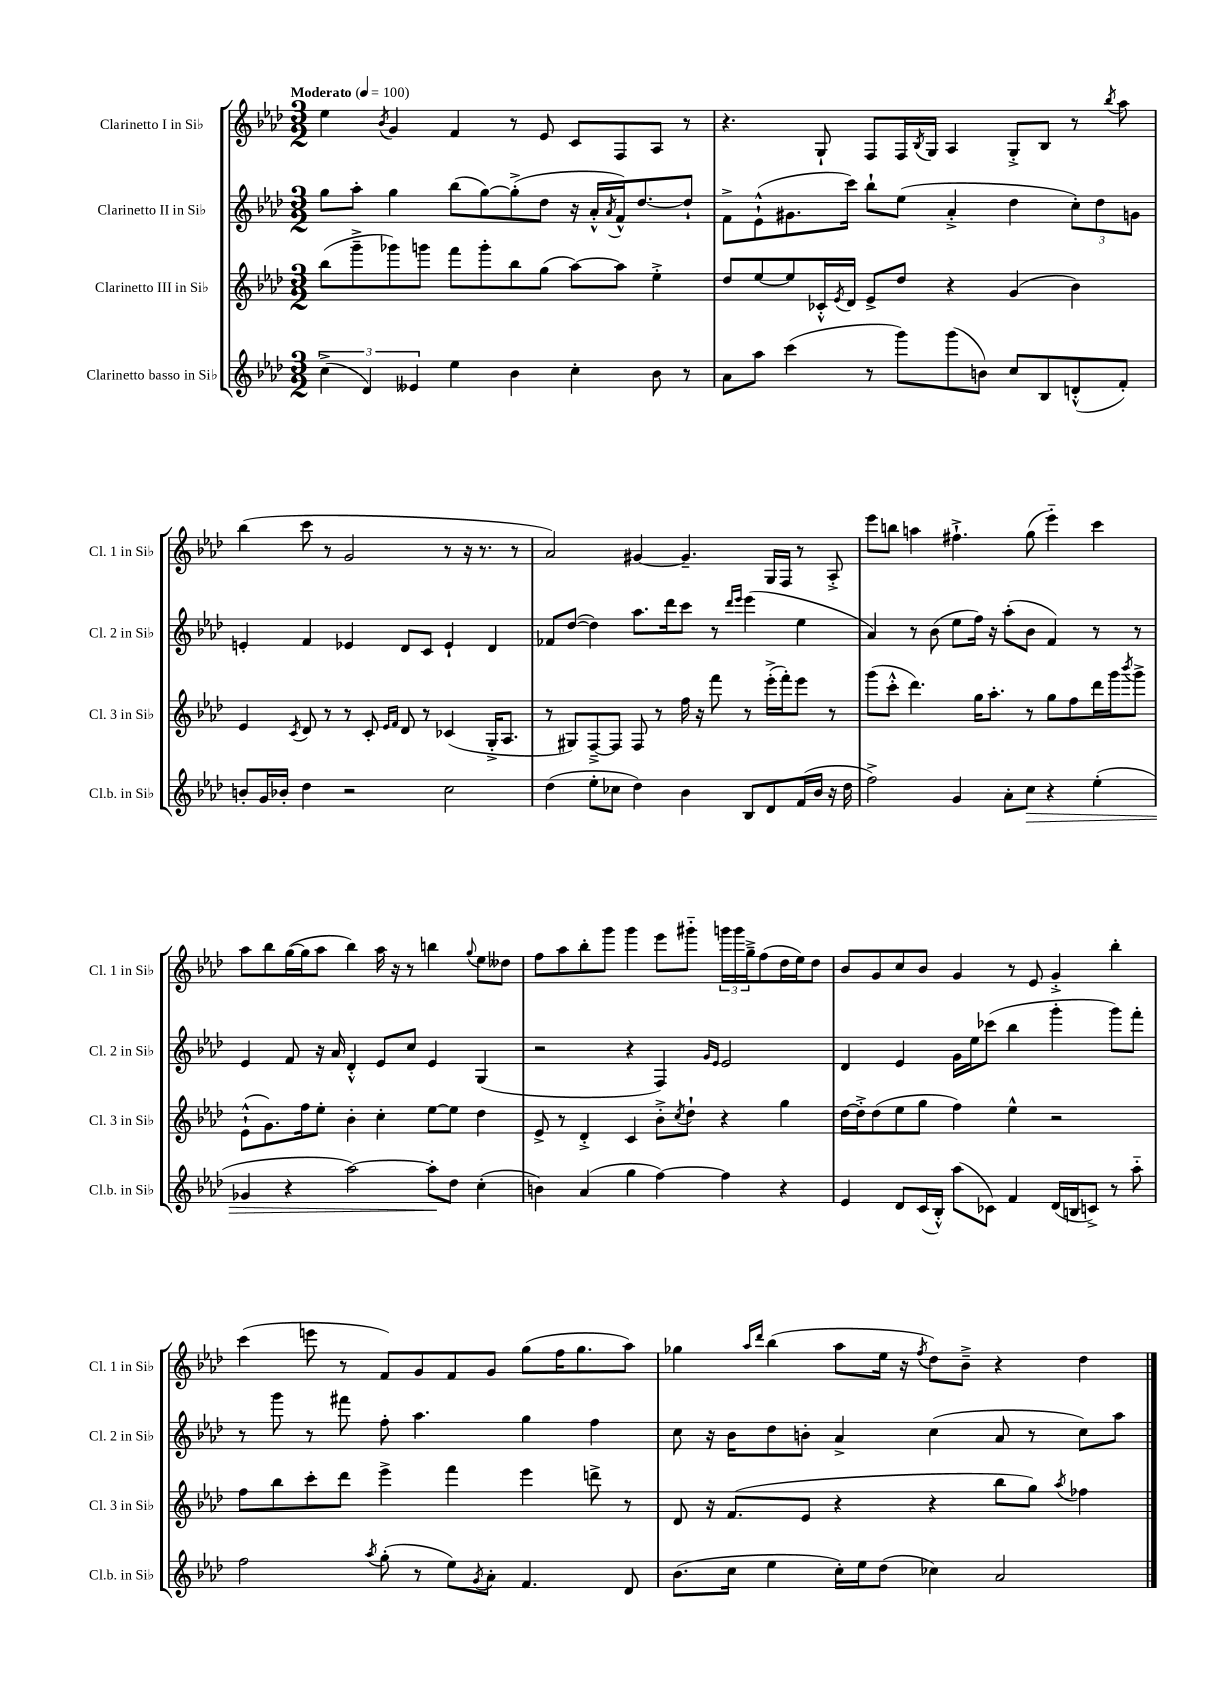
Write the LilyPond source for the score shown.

<<
\new StaffGroup <<
\new Staff = "s0" \with { instrumentName = "Clarinetto I in Sib" shortInstrumentName = "Cl. 1 in Sib" } {
    \clef treble \key aes \major \numericTimeSignature \time 3/2 \tempo "Moderato" 4 = 100
    ees''4 \acciaccatura { bes'8 } g'4 f'4 r8 ees'8 c'8 f8 aes8 r8 |
    r4. g8-! f8 f16 \acciaccatura { bes8 } g16 aes4 g8-.-> bes8 r8 \acciaccatura { bes''8 } aes''8 |
    bes''4( c'''8 r8 g'2 r8 r16 r8. r8 |
    aes'2) gis'4~ gis'4.-- g16 f16 r8 aes8-.-> |
    ees'''8 b''8 a''4 fis''4.-!-> g''8( ees'''4-_) c'''4 |
    aes''8 bes''8 g''16~( g''16 aes''8 bes''4) aes''16 r16 r8 b''4 \appoggiatura { g''8 } ees''8 deses''8 |
    f''8 aes''8 bes''8-. g'''8 g'''4 ees'''8 gis'''8-_ \tuplet 3/2 { g'''16 g'''16 g''16---> } f''8( des''16 ees''16) des''8 |
    bes'8 g'8 c''8 bes'8 g'4 r8 ees'8 g'4-.-> bes''4-. |
    c'''4( e'''8 r8 f'8) g'8 f'8 g'8 g''8( f''16 g''8. aes''8) |
    ges''4 \grace { aes''16 des'''16 } bes''4( aes''8 ees''16 r16 \acciaccatura { f''8 } des''8) bes'8---> r4 des''4 \bar "|." |
}
\new Staff = "s1" \with { instrumentName = "Clarinetto II in Sib" shortInstrumentName = "Cl. 2 in Sib" } {
    \clef treble \key aes \major \numericTimeSignature \time 3/2
    g''8 aes''8-. g''4 bes''8( g''8~) g''8-.->( des''8 r16 aes'16-.-^ \acciaccatura { aes'8 } f'16-^) des''8.~ des''8-! |
    f'8-> ees'8-!-^( gis'8. c'''16) bes''8-! ees''8( aes'4-.-> des''4 \tuplet 3/2 { c''8-.) des''8 g'8 } |
    e'4-. f'4 ees'4 des'8 c'8 ees'4-! des'4 |
    fes'8 des''8~( des''4) aes''8. des'''16 c'''8 r8 \grace { des'''16 ees'''16 } ees'''4( ees''4 |
    aes'4) r8 bes'8( ees''8 f''16) r16 aes''8-.( bes'8 f'4) r8 r8 |
    ees'4 f'8 r16 aes'16 des'4-.-^ ees'8 c''8 ees'4 g4( |
    r2 r4 f4) \grace { g'16 ees'16 } ees'2 |
    des'4 ees'4 g'16 ees''16 ces'''8( bes''4 g'''4-. g'''8) f'''8-. |
    r8 g'''8 r8 fis'''8 f''8-. aes''4. g''4 f''4 |
    c''8 r16 bes'16 des''8 b'8-. aes'4-> c''4( aes'8 r8 c''8) aes''8 \bar "|." |
}
\new Staff = "s2" \with { instrumentName = "Clarinetto III in Sib" shortInstrumentName = "Cl. 3 in Sib" } {
    \clef treble \key aes \major \numericTimeSignature \time 3/2
    bes''8( g'''8---> ges'''8) g'''8 f'''8 g'''8-. bes''8 g''8( aes''8~) aes''8 ees''4-.-> |
    des''8 ees''8~ ees''8 ces'16-.-^ \acciaccatura { ees'8 } des'16 ees'8-> des''8 r4 g'4( bes'4) |
    ees'4 \acciaccatura { c'8 } des'8 r8 r8 c'8-. \grace { ees'16 f'16 } des'8 r8 ces'4( g16-.-> aes8. |
    r8 gis8) f8~---> f8 f8 r8 f''16 r16 f'''8 r8 ees'''16-.->( f'''16-.) ees'''8 r8 |
    g'''8( c'''8-.-^ des'''4.) g''16 aes''8.-. r8 g''8 f''8 des'''16 g'''16 \acciaccatura { bes'''8 } g'''8-> |
    ees'8-!-^( g'8.) f''16 ees''8-. bes'4-. c''4-. ees''8~ ees''8 des''4 |
    ees'8-> r8 des'4-.-> c'4 bes'8-.-> \acciaccatura { c''8 } des''8-! r4 g''4 |
    des''16~ des''16-.-> des''8( ees''8 g''8 f''4) ees''4-^ r2 |
    f''8 bes''8 c'''8-. des'''8 ees'''4-> f'''4 ees'''4 d'''8-> r8 |
    des'8 r16 f'8.( ees'8 r4 r4 bes''8 g''8) \acciaccatura { aes''8 } fes''4 \bar "|." |
}
\new Staff = "s3" \with { instrumentName = "Clarinetto basso in Sib" shortInstrumentName = "Cl.b. in Sib" } {
    \clef treble \key aes \major \numericTimeSignature \time 3/2
    \tuplet 3/2 { c''4->( des'4) eeses'4 } ees''4 bes'4 c''4-. bes'8 r8 |
    aes'8 aes''8 c'''4( r8 g'''8) g'''8( b'8) c''8 bes8 d'8-.-^( f'8-.) |
    b'8-. g'16 bes'16-. des''4 r2 c''2 |
    des''4( ees''8-. ces''8 des''4) bes'4 bes8 des'8 f'16( bes'16 r16 des''16 |
    f''2->) g'4 aes'8-. c''8\> r4 ees''4-.( |
    ges'4 r4 aes''2~) aes''8-.\! des''8 c''4-.( |
    b'4) aes'4( g''4 f''4~) f''4 r4 |
    ees'4 des'8 c'16( bes16-.-^) aes''8( ces'8) f'4 des'16( b16 c'8->) r8 aes''8-_ |
    f''2 \acciaccatura { aes''8 } g''8-.( r8 ees''8) \acciaccatura { g'8 } aes'8-. f'4. des'8 |
    bes'8.( c''16 ees''4 c''16-.) ees''16 des''8( ces''4) aes'2 \bar "|." |
}
>>
>>
\layout { \context { \Score \remove "Bar_number_engraver" } }
